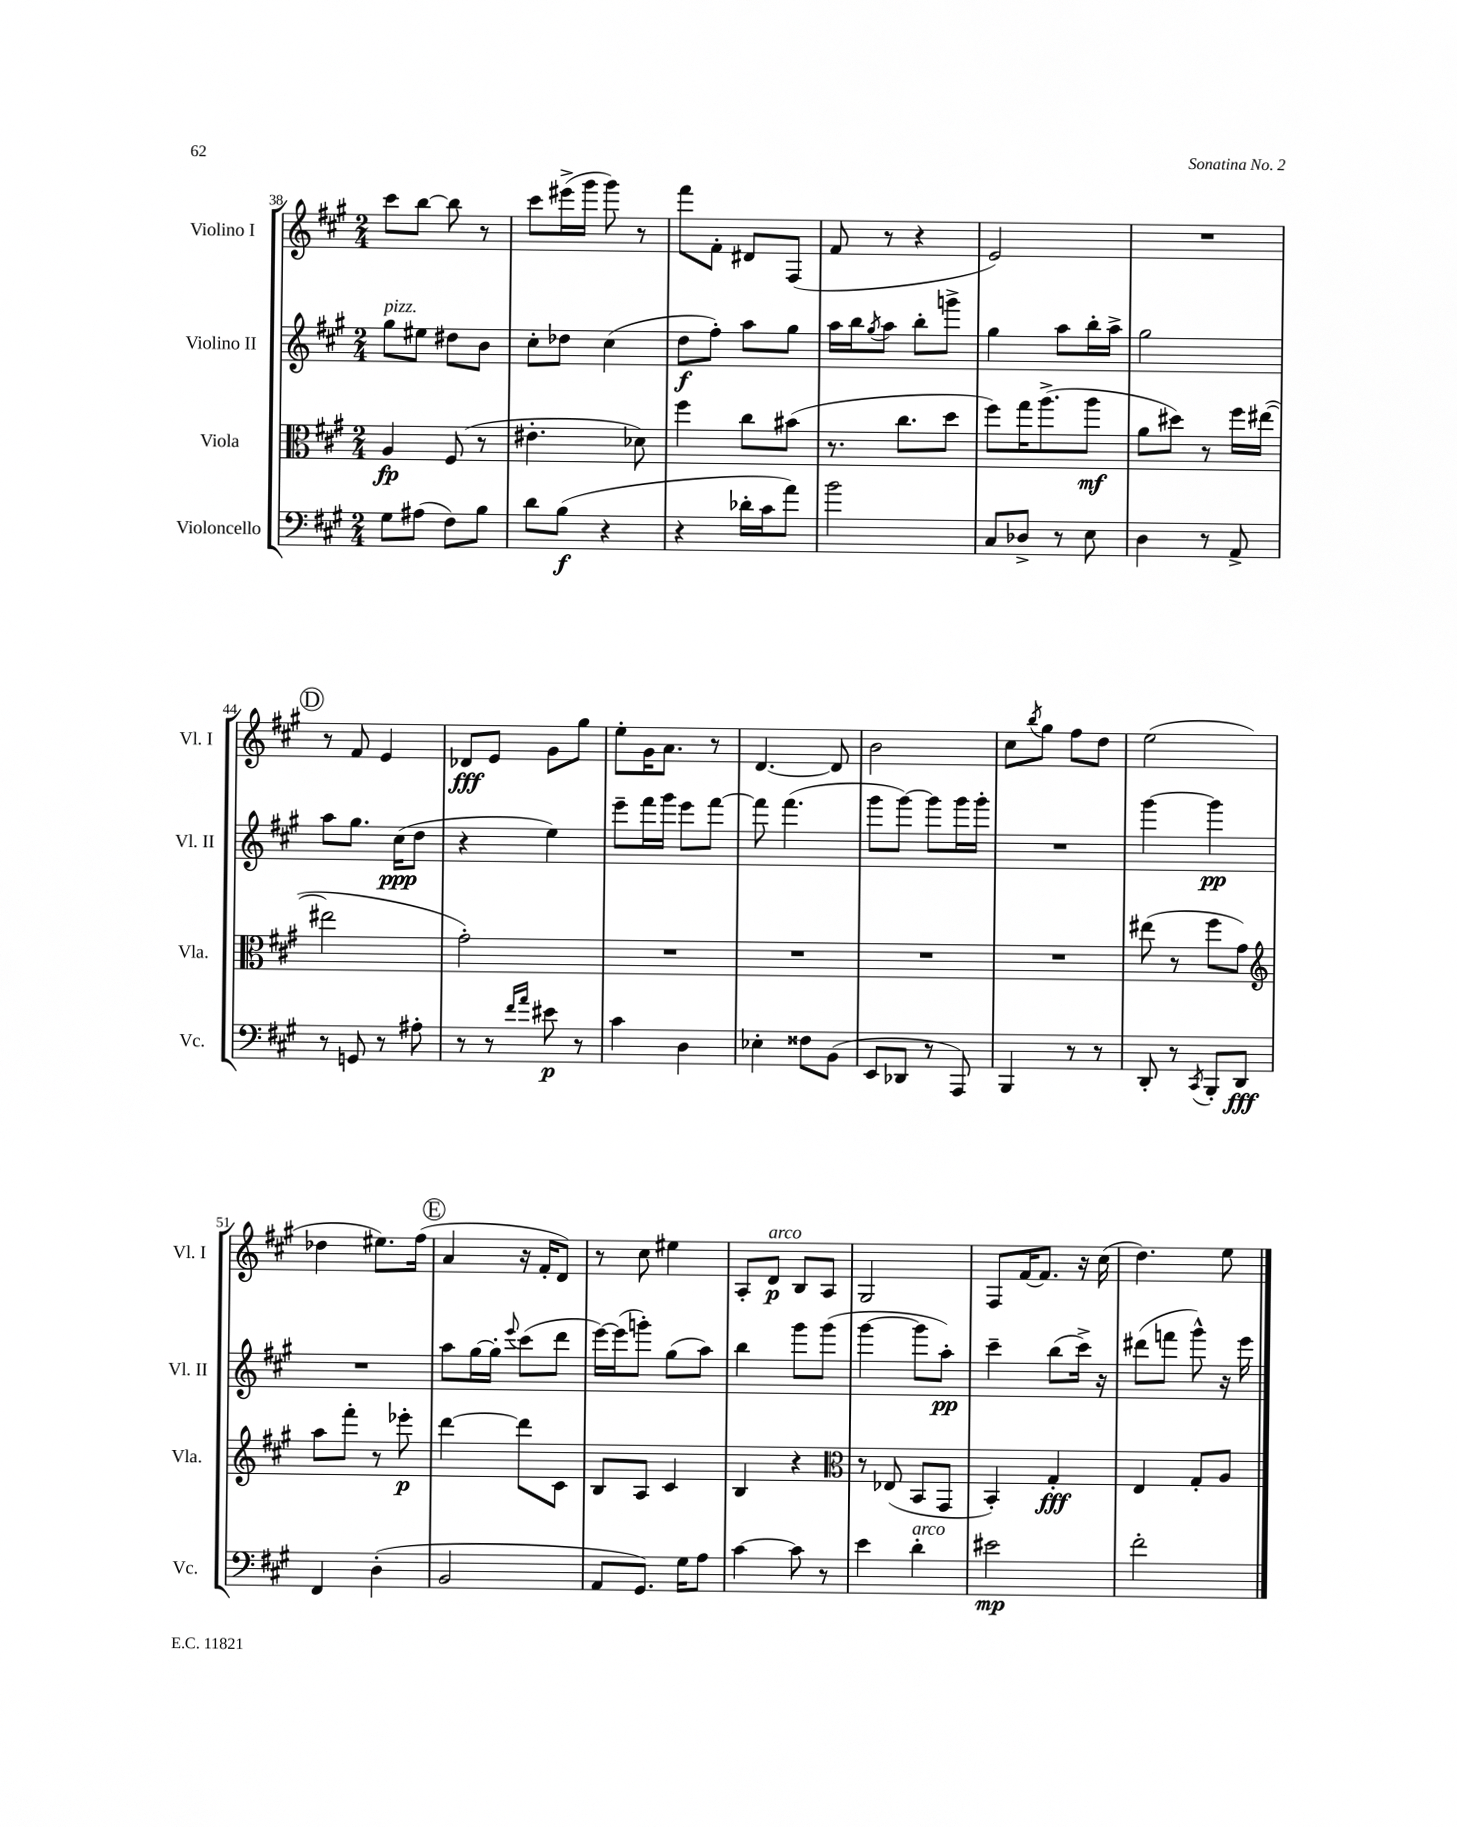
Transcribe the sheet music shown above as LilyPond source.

<<
\new StaffGroup <<
\new Staff = "s0" \with { instrumentName = "Violino I" shortInstrumentName = "Vl. I" } {
    \clef treble \key a \major \numericTimeSignature \time 2/4
    cis'''8 b''8~ b''8 r8 |
    cis'''8 eis'''16->( gis'''16 gis'''8) r8 |
    fis'''8 fis'8-. dis'8 fis8( |
    fis'8 r8 r4 |
    e'2) |
    R2 |
    \mark \markup { \circle "D" } r8 fis'8 e'4 |
    des'8\fff e'8 gis'8 gis''8 |
    e''8-. gis'16 a'8. r8 |
    d'4.~ d'8 |
    b'2 |
    cis''8 \acciaccatura { b''8 } gis''8 fis''8 d''8 |
    e''2( |
    des''4 eis''8.) fis''16( |
    \mark \markup { \circle "E" } a'4 r16 fis'16-. d'8) |
    r8 cis''8 eis''4 |
    a8-. d'8\p^\markup { \italic "arco" } b8 a8 |
    gis2 |
    fis8 fis'16~ fis'8. r16 cis''16( |
    d''4.) e''8 \bar "|." |
}
\new Staff = "s1" \with { instrumentName = "Violino II" shortInstrumentName = "Vl. II" } {
    \clef treble \key a \major \numericTimeSignature \time 2/4
    gis''8^\markup { \italic "pizz." } eis''8 dis''8 b'8 |
    cis''8-. des''8 cis''4( |
    d''8\f fis''8-.) a''8 gis''8 |
    a''16 b''16 \acciaccatura { gis''8 } a''8 b''8-. g'''8-> |
    gis''4 a''8 b''16-. a''16-> |
    gis''2 |
    \mark \markup { \circle "D" } a''8 gis''8. cis''16\ppp( d''8 |
    r4 e''4) |
    e'''8-- fis'''16 gis'''16 e'''8 fis'''8~ |
    fis'''8 fis'''4.( |
    gis'''8 gis'''8~) gis'''8 gis'''16 gis'''16-. |
    R2 |
    gis'''4~ gis'''4\pp |
    R2 |
    \mark \markup { \circle "E" } a''8 gis''16~ gis''16-. \appoggiatura { e'''8 } cis'''8( d'''8 |
    e'''16~) e'''16( g'''8-.) gis''8( a''8) |
    b''4 gis'''8 gis'''8( |
    gis'''4~ gis'''8 a''8-.\pp) |
    cis'''4-- b''8( cis'''16->) r16 |
    dis'''8( f'''8 gis'''8-^) r16 e'''16 \bar "|." |
}
\new Staff = "s2" \with { instrumentName = "Viola" shortInstrumentName = "Vla." } {
    \clef alto \key a \major \numericTimeSignature \time 2/4
    a4\fp fis8( r8 |
    eis'4.-. des'8) |
    fis''4 cis''8 bis'8( |
    r8. cis''8. d''8 |
    fis''8) gis''16 a''8.->( a''8\mf |
    a'8 dis''8) r8 fis''16 eis''16~( |
    \mark \markup { \circle "D" } eis''2 |
    gis'2-.) |
    R2 |
    R2 |
    R2 |
    R2 |
    eis''8( r8 fis''8 gis'8) |
    \clef treble a''8 fis'''8-. r8 ees'''8-.\p |
    \mark \markup { \circle "E" } d'''4~ d'''8 cis'8 |
    b8 a8 cis'4 |
    b4 r4 |
    \clef alto r8 ees8( b,8 gis,8 |
    b,4-.) gis4-.\fff |
    e4 gis8-. a8 \bar "|." |
}
\new Staff = "s3" \with { instrumentName = "Violoncello" shortInstrumentName = "Vc." } {
    \clef bass \key a \major \numericTimeSignature \time 2/4
    gis8 ais8( fis8) b8 |
    d'8 b8\f( r4 |
    r4 des'16-. cis'16 a'8) |
    b'2 |
    cis8 des8-> r8 e8 |
    d4 r8 a,8-> |
    \mark \markup { \circle "D" } r8 g,8 r8 ais8-. |
    r8 r8 \grace { fis'16 a'16 } eis'8\p r8 |
    cis'4 d4 |
    ees4-. fisis8 b,8( |
    e,8 des,8 r8 a,,8) |
    b,,4 r8 r8 |
    d,8-. r8 \acciaccatura { cis,8 } b,,8-. d,8\fff |
    fis,4 d4-.( |
    \mark \markup { \circle "E" } b,2 |
    a,8 gis,8.) gis16 a8 |
    cis'4~ cis'8 r8 |
    e'4 d'4-.^\markup { \italic "arco" } |
    eis'2\mp |
    fis'2-. \bar "|." |
}
>>
>>
\layout { \context { \Score currentBarNumber = #38 } }
